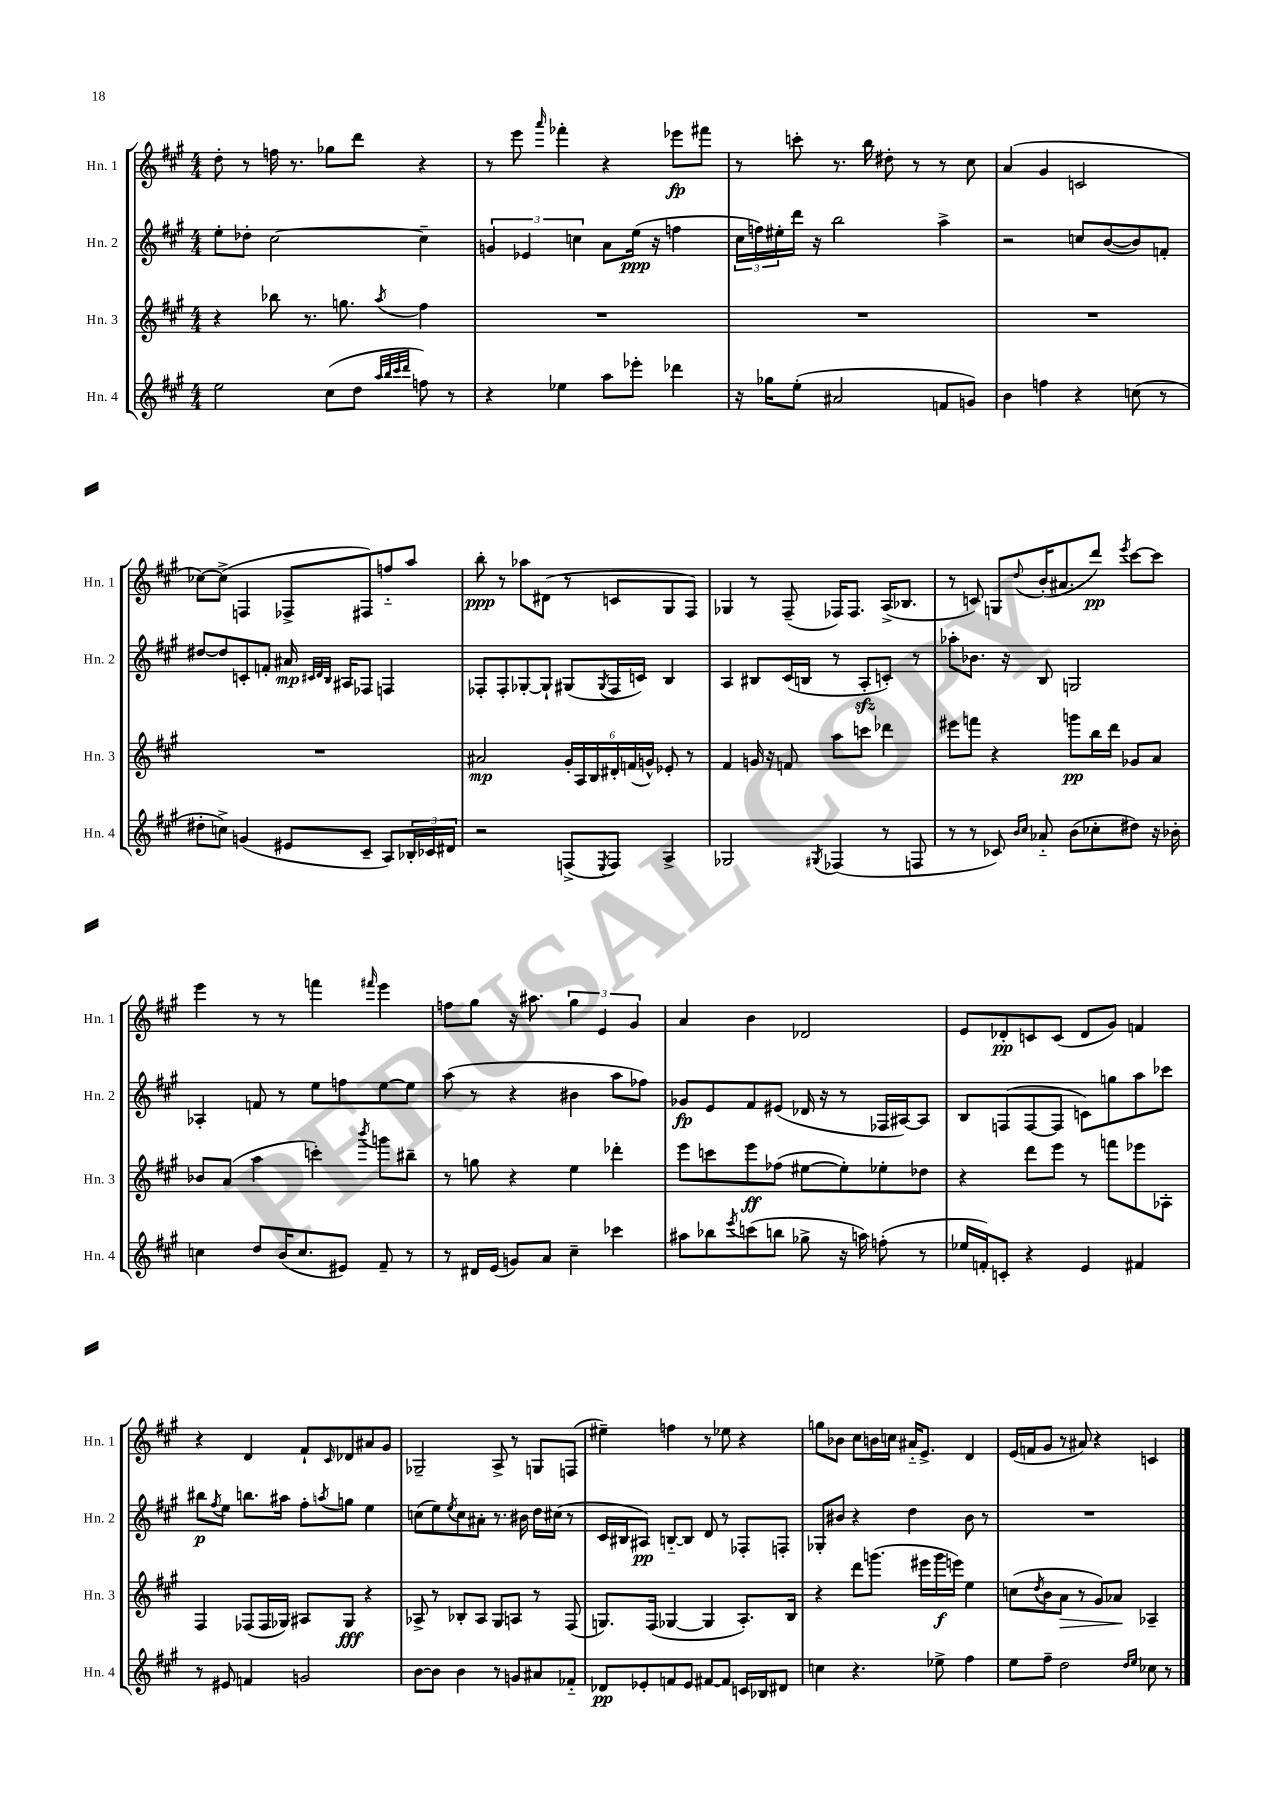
<<
\new StaffGroup <<
\new Staff = "s0" \with { instrumentName = "Hn. 1" shortInstrumentName = "Hn. 1" } {
    \clef treble \key a \major \numericTimeSignature \time 4/4
    d''8-. r8 f''16 r8. ges''8 d'''8 r4 |
    r8 e'''8 \grace { a'''16 } fes'''4-. r4 ees'''8\fp fis'''8 |
    r8 c'''8-. r8. b''16 dis''8-. r8 r8 cis''8 |
    a'4( gis'4 c'2 |
    ces''8~) ces''8->( f4 fes8-> fis8) f''8-_ a''8 |
    b''8-.\ppp r8 aes''8 dis'8( r8 c'8 gis8 fis8) |
    ges4 r8 fis8--( fes16) fes8. a16->( bes8. |
    r8 c'8) g8 \appoggiatura { d''8 } b'16-.( ais'8. d'''8\pp) \acciaccatura { e'''8 } cis'''8~ cis'''8 |
    e'''4 r8 r8 f'''4 \grace { fis'''16 } e'''4 |
    f''8 gis''8 r16 ais''8. \tuplet 3/2 { gis''4 e'4 gis'4 } |
    a'4 b'4 des'2 |
    e'8 des'8-.\pp c'8 c'8( des'8 gis'8) f'4 |
    r4 d'4 fis'8-! \grace { cis'16 } des'8 ais'8 gis'8 |
    ges2-- a8-> r8 g8 f8( |
    eis''4--) f''4 r8 ees''8 r4 |
    g''8 bes'8 cis''8 b'16 c''16 ais'16-_ e'8.-> d'4 |
    e'16( f'16 gis'8 r8 ais'8) r4 c'4 \bar "|." |
}
\new Staff = "s1" \with { instrumentName = "Hn. 2" shortInstrumentName = "Hn. 2" } {
    \clef treble \key a \major \numericTimeSignature \time 4/4
    e''8-. des''8-. cis''2~ cis''4-- |
    \tuplet 3/2 { g'4 ees'4 c''4 } a'8 e''16\ppp( r16 f''4 |
    \tuplet 3/2 { cis''16 f''16) eis''16-. } d'''16 r16 b''2 a''4-> |
    r2 c''8 b'8~( b'8) f'8-. |
    dis''8~ dis''8 c'8-. f'8-. ais'16\mp \grace { cis'32 d'32 b32 } ais16 fes8 f4 |
    fes8-. fes8-. ges8~-. ges8-! gis8( \acciaccatura { gis8 } fes16 c'16) b4 |
    a4 bis8 cis'16( b16 r8 a8-.\sfz c'8-.) r8 |
    aes''8-. bes'8. r16 b8 g2 |
    aes4-. f'8 r8 e''8 f''8 e''8~ e''8 |
    a''8( r8 r4 bis'4 a''8 fes''8) |
    ges'8\fp e'8 fis'8 eis'8( des'16 r16 r8 fes16 ais16~) ais8 |
    b8 f8( f8~ f8 c'8) g''8 a''8 ces'''8 |
    bis''8\p \acciaccatura { fis''8 } e''8 b''8. ais''16 fis''8-. \acciaccatura { a''8 } g''8 e''4 |
    c''8( e''8) \acciaccatura { e''8 } c''8 ais'8-. r8. bis'16 d''16 cis''16( r8 |
    cis'16 bis16 ais8\pp) b8~-_ b8 d'8 r8 fes8-. f8-. |
    ges8-. bis'8 r4 d''4 bis'8 r8 |
    R1 \bar "|." |
}
\new Staff = "s2" \with { instrumentName = "Hn. 3" shortInstrumentName = "Hn. 3" } {
    \clef treble \key a \major \numericTimeSignature \time 4/4
    r4 bes''8 r8. g''8. \acciaccatura { a''8 } fis''4 |
    R1 |
    R1 |
    R1 |
    R1 |
    ais'2\mp \tuplet 6/4 { gis'16-. a16 b16 dis'16-. f'16( g'16-^) } ees'8-. r8 |
    fis'4 g'16 r16 f'8 a''8 c'''8 des'''4 |
    eis'''8 f'''8 r4 g'''8\pp b''16 d'''16 ges'8 a'8 |
    bes'8 a'8( a''4 c'''4-.) \acciaccatura { b'''8 } g'''8 bis''8-- |
    r8 g''8 r4 e''4 des'''4-. |
    e'''8 c'''8 e'''8\ff fes''8( eis''8~ eis''8-.) ees''8-. des''8 |
    r4 d'''8 e'''8 r8 f'''8 ees'''8 aes8-. |
    fis4 fes8( fes16 ges16) ais8 ges8\fff r4 |
    aes8-> r8 bes8-. aes8 gis8 a8 r8 fis8( |
    g8.) fis16( ges4~ ges4 a8.-.) b16 |
    r4 d'''8 g'''8.( eis'''16 g'''16\f e'''16) e''4 |
    c''8( \acciaccatura { d''8 } b'8 a'8\> r8 gis'8) aes'8\! aes4-- \bar "|." |
}
\new Staff = "s3" \with { instrumentName = "Hn. 4" shortInstrumentName = "Hn. 4" } {
    \clef treble \key a \major \numericTimeSignature \time 4/4
    e''2 cis''8( d''8 \grace { a''32 b''32 cis'''32 d'''32 } f''8) r8 |
    r4 ees''4 a''8 ees'''8-. des'''4 |
    r16 ges''16 e''8-.( ais'2 f'8 g'8) |
    b'4 f''4 r4 c''8( r8 |
    dis''8-. c''8->) g'4( eis'8 cis'8-- a8) \tuplet 3/2 { bes16-. ces'16 dis'16 } |
    r2 f8->( \acciaccatura { e8 } f8) a4-> |
    ges2 \acciaccatura { gis8 } fes4( r8 f8 |
    r8 r8 ces'8) \grace { b'16 cis''16 } aes'8-_ b'8( ces''8-. dis''8) r16 bes'16-. |
    c''4 d''8 b'16( c''8. eis'8) fis'8-- r8 |
    r8 dis'16 e'16( g'8) a'8 cis''4-- ces'''4 |
    ais''8 bes''8 \acciaccatura { e'''8 } c'''8( b''8 ges''8-> r16 a''16) f''8-.( r8 |
    ees''16 f'16-.) c'8-. r4 e'4 fis'4 |
    r8 eis'8 f'4 g'2 |
    b'8~ b'8 b'4 r8 g'8 ais'8 fes'8-_ |
    des'8\pp ees'8-. f'8 ees'8 fis'8~ fis'8 c'16 bes16 dis'8 |
    c''4 r4. ees''8-> fis''4 |
    e''8 fis''8-- d''2 \grace { d''16 e''16 } ces''8 r8 \bar "|." |
}
>>
>>
\layout { \context { \Score \remove "Bar_number_engraver" } }
